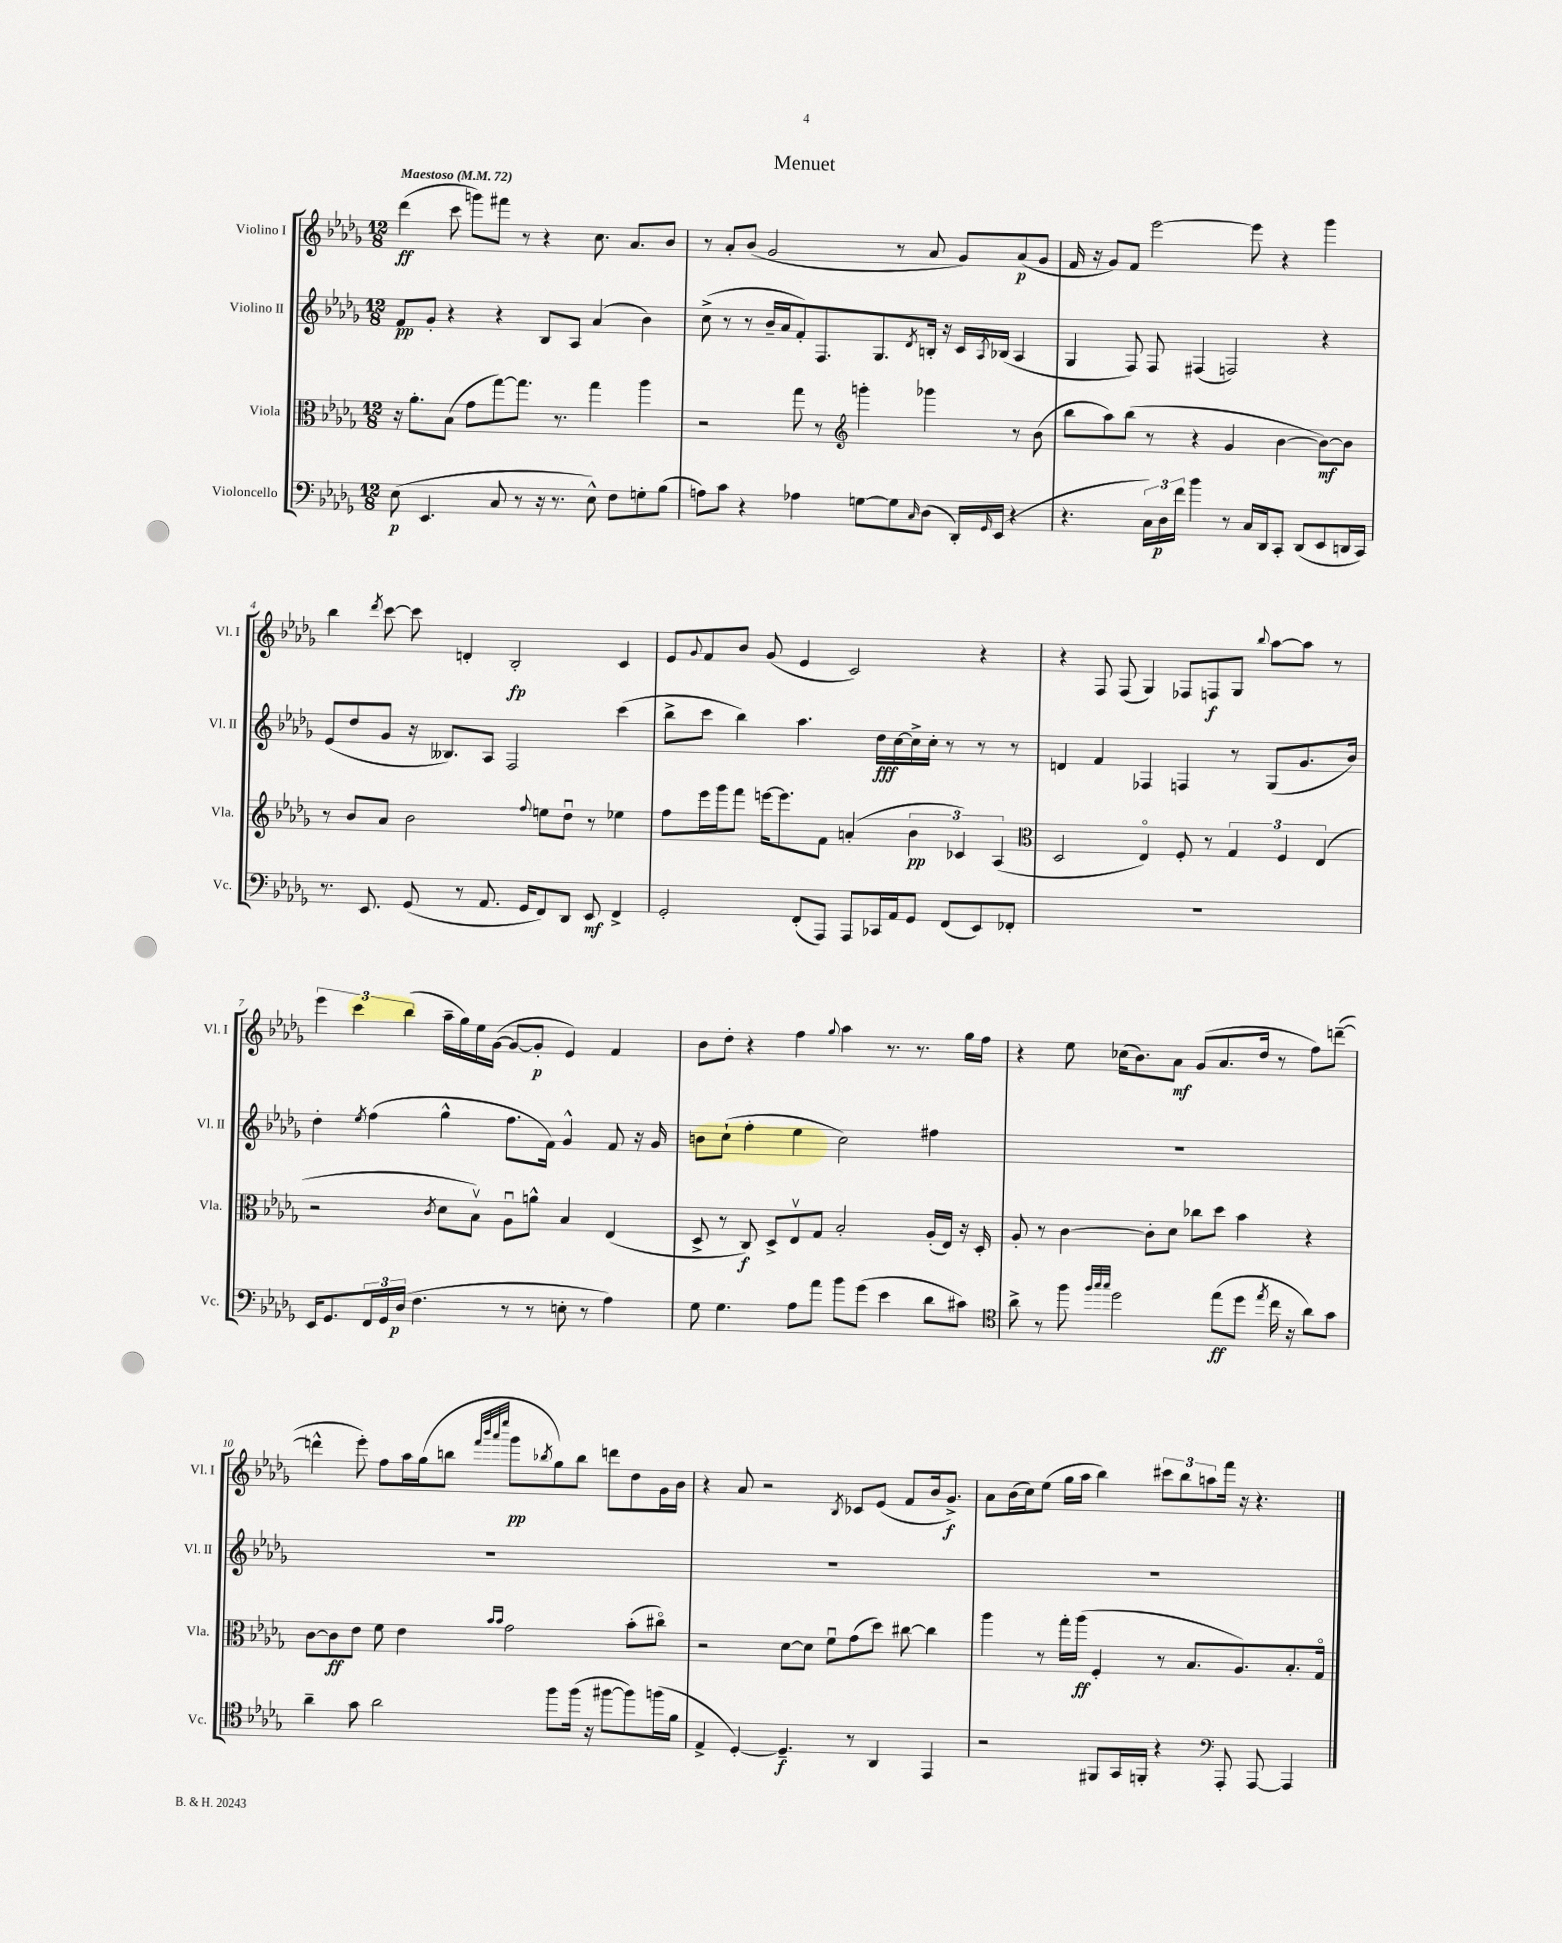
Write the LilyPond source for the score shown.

\header { title = "Menuet" }
<<
\new StaffGroup <<
\new Staff = "s0" \with { instrumentName = "Violino I" shortInstrumentName = "Vl. I" } {
    \clef treble \key des \major \numericTimeSignature \time 12/8 \tempo "Maestoso" 4 = 72
    des'''4\ff( c'''8 g'''8) fis'''8 r8 r4 c''8. aes'8. bes'8 |
    r8 aes'8-. bes'8( ges'2 r8 aes'8 ges'8) aes'8\p( ges'8 |
    f'16 r16 ges'8) f'8 ees'''2~ ees'''8 r4 ges'''4 |
    bes''4 \acciaccatura { des'''8 } c'''8~ c'''8 d'4-. bes2-.\fp c'4 |
    ees'8 \appoggiatura { ges'8 } f'8 bes'8 ges'8( ees'4 c'2) r4 |
    r4 f8 f8( ges4) fes8 f8\f ges8 \appoggiatura { bes''8 } aes''8~ aes''8 r8 |
    \tuplet 3/2 { ees'''4 c'''4 bes''4( } aes''16-- ges''16) ees''16 ges'16~( ges'8~ ges'8-.\p ees'4) f'4 |
    bes'8 des''8-. r4 f''4 \appoggiatura { ges''8 } aes''4 r8. r8. ges''16 f''16 |
    r4 ees''8 ces''16( bes'8.) aes'8\mf ges'8( aes'8. des''16 r8 f''8) d'''8~--( |
    d'''4-^ ees'''8-.) f''8 aes''16 ges''16( b''8 \grace { f'''32 bes'''32 aes'''32 ees''''32 } ges'''8\pp \acciaccatura { bes''8 } ges''8) bes''8 d'''8 des''8 ges'16 bes'16 |
    r4 aes'8 r2 \acciaccatura { bes8 } ces'8 ees'8( f'8 bes'16 ges'8.->\f) |
    aes'8 bes'16( c''16) ees''8( ges''16 aes''16 bes''4) \tuplet 3/2 { cis'''8 bes''8 a''8 } f'''16 r16 r4. \bar "|." |
}
\new Staff = "s1" \with { instrumentName = "Violino II" shortInstrumentName = "Vl. II" } {
    \clef treble \key des \major \numericTimeSignature \time 12/8
    f'8\pp ges'8-. r4 r4 bes8 aes8 aes'4( bes'4) |
    c''8->( r8 r8 bes'16-- aes'16 f'8-.) f8. ges8. \acciaccatura { des'8 } b16-. r16 c'16 \acciaccatura { aes8 } bes16( aes4 |
    ges4 f8) f8 fis4( f2) r4 |
    ees'8( des''8 ges'8 r16 beses8.) aes8 f2 c'''4( |
    bes''8-> c'''8 bes''4) aes''4. des''16\fff c''16~ c''16-> c''16-. r8 r8 r8 |
    d'4 f'4 fes4 f4 r8 ges8( ges'8. bes'16) |
    des''4-. \acciaccatura { ees''8 } f''4( ges''4-^ f''8. f'16) ges'4-^ f'8 r16 ges'16 |
    b'8 c''8-!( f''4-. ees''4 c''2) fis''4 |
    R1. |
    R1. |
    R1. |
    R1. \bar "|." |
}
\new Staff = "s2" \with { instrumentName = "Viola" shortInstrumentName = "Vla." } {
    \clef alto \key des \major \numericTimeSignature \time 12/8
    r16 aes'8.-. bes8( ges'8 ges''8~) ges''8. r8. ges''4 aes''4 |
    r2 ges''8 r8 \clef treble g'''4-. ges'''4 r8 bes'8( |
    bes''8 aes''8) bes''8( r8 r4 ges'4 bes'4~ bes'8~\mf) bes'8 |
    r8 bes'8 aes'8 bes'2 \appoggiatura { f''8 } e''8 des''8\downbow r8 ees''4 |
    f''8 ees'''16 ges'''16 f'''8 e'''16~ e'''8. f'8 a'4-.( \tuplet 3/2 { bes'4\pp ces'4) aes4( } |
    \clef alto des2 ees4\flageolet) f8-. r8 \tuplet 3/2 { ges4 f4 ees4( } |
    r2 \acciaccatura { c'8 } des'8 bes8\upbow) aes8\downbow a'8-^ bes4 ees4( |
    des8-> r8 c8\f) des8-> ees8\upbow ges8 bes2-. aes16-.( ees16) r16 des16-. |
    aes8-. r8 c'4~ c'8-. des'8 ces''8 des''8 bes'4 r4 |
    c'8~ c'8\ff ees'8 f'8 ees'4 \grace { bes'16 bes'16 } ges'2 bes'8-.( cis''8\flageolet) |
    r2 des'8~ des'8 f'8\downbow ges'8( des''8) cis''8~ cis''4 |
    aes''4 r8 ges''16-. aes''16\ff( f4-. r8 bes8. aes8.) bes8.-. ges16\flageolet \bar "|." |
}
\new Staff = "s3" \with { instrumentName = "Violoncello" shortInstrumentName = "Vc." } {
    \clef bass \key des \major \numericTimeSignature \time 12/8
    ees8\p( ees,4. c8 r8 r16 r8. ees8-^) f8 g8-. bes8( |
    a8) c'8 r4 aes4 g8~ g8 \grace { c16 } des8( des,16-.) \grace { ges,16 } ees,16( r4 |
    r4. \tuplet 3/2 { c16) des16\p f'16 } bes'4 r8 c16 des,16 c,8-. des,8( ees,8 d,16 c,16) |
    r8. ees,8. ges,8( r8 aes,8. ges,16 f,8) des,8 ees,8\mf f,4-> |
    ges,2-. f,8-.( aes,,8) aes,,8 ces,16 aes,16 ges,8 f,8( ees,8) fes,8-. |
    R1. |
    ees,16 ges,8. \tuplet 3/2 { f,16 ges,16 des16\p( } f4. r8 r8 e8-. r8 aes4) |
    ges8 ges4. aes8 aes'8 bes'8 ges'8( ees'4 des'8 cis'8) |
    \clef tenor aes'8-> r8 f''8 \grace { f''32 ges''32 ges''32 } des''2 ees''8\ff( des''8 \acciaccatura { ees''8 } c''16 r16 aes'8) ges'8 |
    aes'4-- ges'8 aes'2 f''8 f''16( r16 fis''8~ fis''8) f''16( f'16 |
    ees4-> des4~-.) des4.--\f r8 aes,4 ees,4 |
    r2 fis,8 ges,16 f,16-. r4 \clef bass aes,,8-. aes,,8~ aes,,4 \bar "|." |
}
>>
>>
